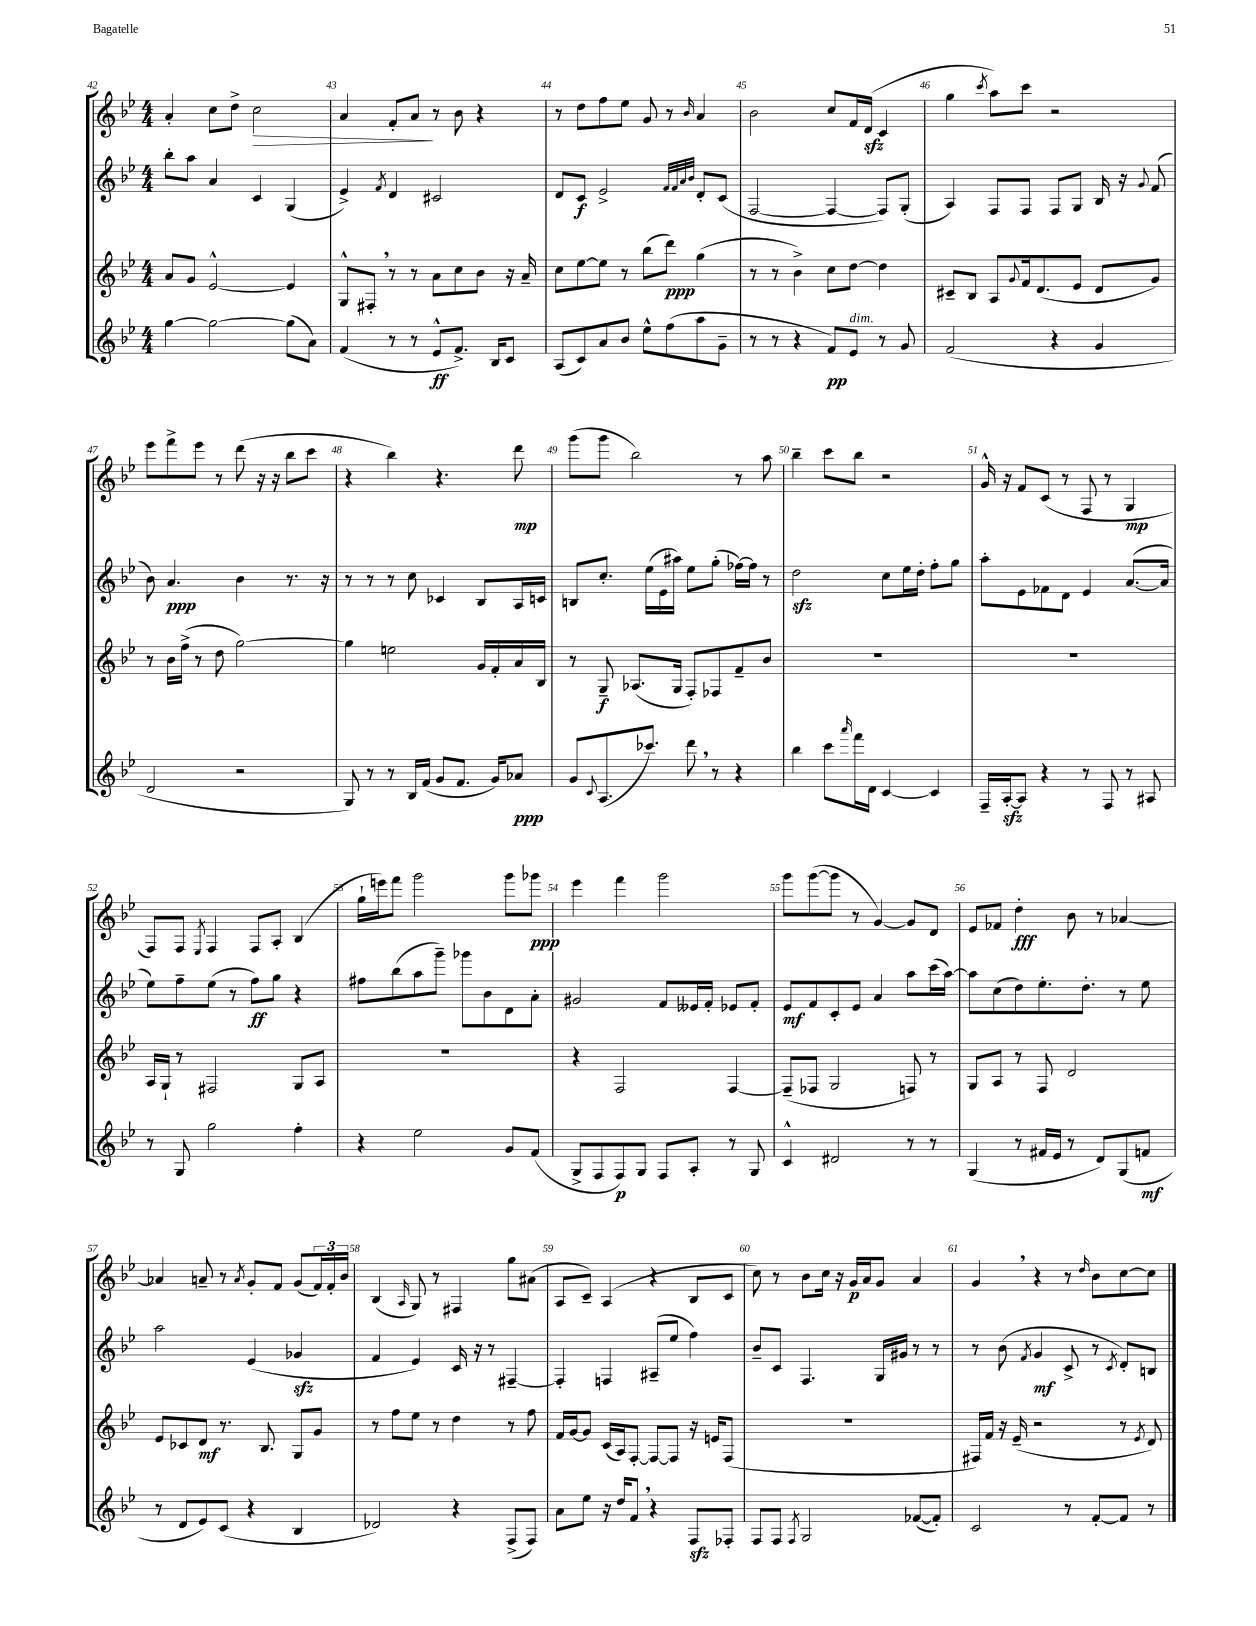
<<
\new StaffGroup <<
\new Staff = "s0" {
    \clef treble \key bes \major \numericTimeSignature \time 4/4
    a'4-. c''8 d''8-> c''2\> |
    a'4 f'8-. a'8\! r8 bes'8 r4 |
    r8 d''8 f''8 ees''8 g'8 r8 \grace { bes'16 } a'4 |
    bes'2 c''8 f'16 d'16\sfz( c'4 |
    g''4 \acciaccatura { c'''8 } a''8) c'''8 r2 |
    ees'''8 f'''8-> ees'''8 r8 d'''8( r16 r16 bes''8 c'''8 |
    r4 bes''4) r4. d'''8\mp |
    g'''8( g'''8 bes''2) r8 a''8 |
    bes''4-- c'''8 bes''8 r2 |
    g'16-^ r16 f'8 c'8( r8 f8 r8 g4\mp |
    f8) f8 \acciaccatura { ees8 } f4 f8 a8-. bes4( |
    g''16-! e'''16) f'''8 g'''2 g'''8 ges'''8\ppp |
    ees'''4 f'''4 g'''2 |
    g'''8 g'''8~( g'''8 r8 g'4~) g'8 d'8 |
    ees'8 fes'8 d''4-.\fff bes'8 r8 aes'4~ |
    aes'4 a'8-- r8 \acciaccatura { a'8 } g'8-. f'8 g'8( \tuplet 3/2 { f'16) f'16-. bes'16 } |
    bes4( \grace { a16 } g8) r8 fis4 g''8 ais'8( |
    a8 c'8--) a4( r4 bes8 c'8 |
    c''8) r8 bes'8 c''16 r16 g'16\p a'16 g'8 a'4 |
    g'4 \breathe r4 r8 \grace { d''16 } bes'8 c''8~ c''8 \bar "|." |
}
\new Staff = "s1" {
    \clef treble \key bes \major \numericTimeSignature \time 4/4
    bes''8-. a''8 a'4 c'4 g4( |
    ees'4->) \acciaccatura { f'8 } d'4 cis'2 |
    d'8 c'8\f ees'2-> \grace { f'32 f'32 a'32 bes'32 } d'8-. c'8( |
    f2~ f4~ f8) g8-.( |
    a4) f8 f8 f8 g8 bes16 r16 \appoggiatura { g'8 } f'8( |
    bes'8) a'4.\ppp bes'4 r8. r16 |
    r8 r8 r8 c''8 ces'4 bes8 a16 c'16 |
    b8 c''8.-. ees''16( ees'16 ais''16) ees''8 g''8-.( fes''16~) fes''16 r8 |
    d''2\sfz c''8 ees''16 d''16-. f''8-. g''8 |
    a''8-. ees'8 fes'8 d'8 ees'4 a'8.~( a'16 |
    ees''8) f''8-- ees''8( r8 f''8\ff) g''8 r4 |
    fis''8 bes''8( a''8 g'''8--) ges'''8 bes'8 d'8 a'8-. |
    gis'2 f'8 eeses'16 f'16-. ees'8 f'8-. |
    ees'8\mf f'8 c'8-. ees'8 a'4 a''8 c'''16( a''16~) |
    a''8 c''8( d''8) ees''8.-. d''8.-. r8 ees''8 |
    a''2 ees'4( ges'4\sfz |
    f'4 ees'4) c'16 r16 r8 fis4~-- |
    fis4-. f4 ais8--( ees''8 f''4) |
    bes'8-- c'8 f4. g16 gis'16 r8 r8 |
    r8 bes'8( \acciaccatura { f'8 } g'4\mf c'8-> r8 \acciaccatura { c'8 } d'8-.) b8 \bar "|." |
}
\new Staff = "s2" {
    \clef treble \key bes \major \numericTimeSignature \time 4/4
    a'8 g'8 ees'2~-^ ees'4 |
    g8-^ fis8-. \breathe r8 r8 a'8 c''8 bes'8 r16 a'16-- |
    c''8 ees''8~ ees''8 r8 bes''8( d'''8\ppp) g''4( |
    r8 r8 bes'4->) c''8 d''8~ d''4 |
    cis'8-- bes8 a8 \appoggiatura { g'8 } f'16 d'8.( ees'8 d'8 g'8) |
    r8 bes'16 f''16->( r8 d''8 g''2~) |
    g''4 e''2 g'16 f'16-. a'16 bes16 |
    r8 g8--\f aes8.( g16 f8-.) fes8 f'8-- bes'8 |
    R1 |
    R1 |
    a16 g16-! r8 fis2 g8 a8 |
    R1 |
    r4 f2 f4~ |
    f8--( fes8 g2 f8) r8 |
    g8 a8 r8 f8 d'2 |
    ees'8 ces'8 d'8\mf r8. bes8. g8 g'8 |
    r8 f''8 ees''8 r8 d''4 r8 f''8 |
    f'16 g'16~ g'8 c'16( a16) f8~-. f8~ f8 r16 e'16 f8( |
    R1 |
    fis16) f'16 r16 ees'16--( r2 r8 \acciaccatura { ees'8 } d'8) \bar "|." |
}
\new Staff = "s3" {
    \clef treble \key bes \major \numericTimeSignature \time 4/4
    g''4~ g''2~ g''8( a'8) |
    f'4( r8 r8 ees'8-^\ff f'8.->) bes16 c'8 |
    a8( c'8) a'8 bes'8 ees''8-^ f''8( a''8 g'8-- |
    r8 r8 r4 f'8\pp) ees'8^\markup { \italic "dim." } r8 g'8 |
    f'2( r4 g'4 |
    d'2 r2 |
    g8) r8 r8 bes16 f'16( g'8 f'8. g'16) aes'8\ppp |
    g'8 \appoggiatura { c'8 } a8.( ces'''8.) d'''8 \breathe r8 r4 |
    bes''4 c'''8 \grace { a'''16 } f'''16 d'16 c'4~ c'4 |
    f16-- a16~-.\sfz a8 r4 r8 f8 r8 ais8 |
    r8 g8 g''2 f''4-. |
    r4 ees''2 g'8 f'8( |
    g8-> f8 f8\p) g8 f8 a8-. r8 g8 |
    c'4-^ dis'2 r8 r8 |
    g4( r8 fis'16 ees'16 r8 d'8) g8( f'8\mf |
    r8 d'8 ees'8) c'8( r4 bes4 |
    des'2) r4 f8->( f8) |
    a'8 ees''8 r16 d''16 f'8 \breathe r4 f8\sfz fes8-. |
    f8 f8 \acciaccatura { f8 } g2 fes'8~( fes'8-.) |
    c'2 r8 f'8~-. f'8 r8 \bar "|." |
}
>>
>>
\layout { \context { \Score currentBarNumber = #42 \override BarNumber.break-visibility = ##(#f #t #t) barNumberVisibility = #all-bar-numbers-visible } }
